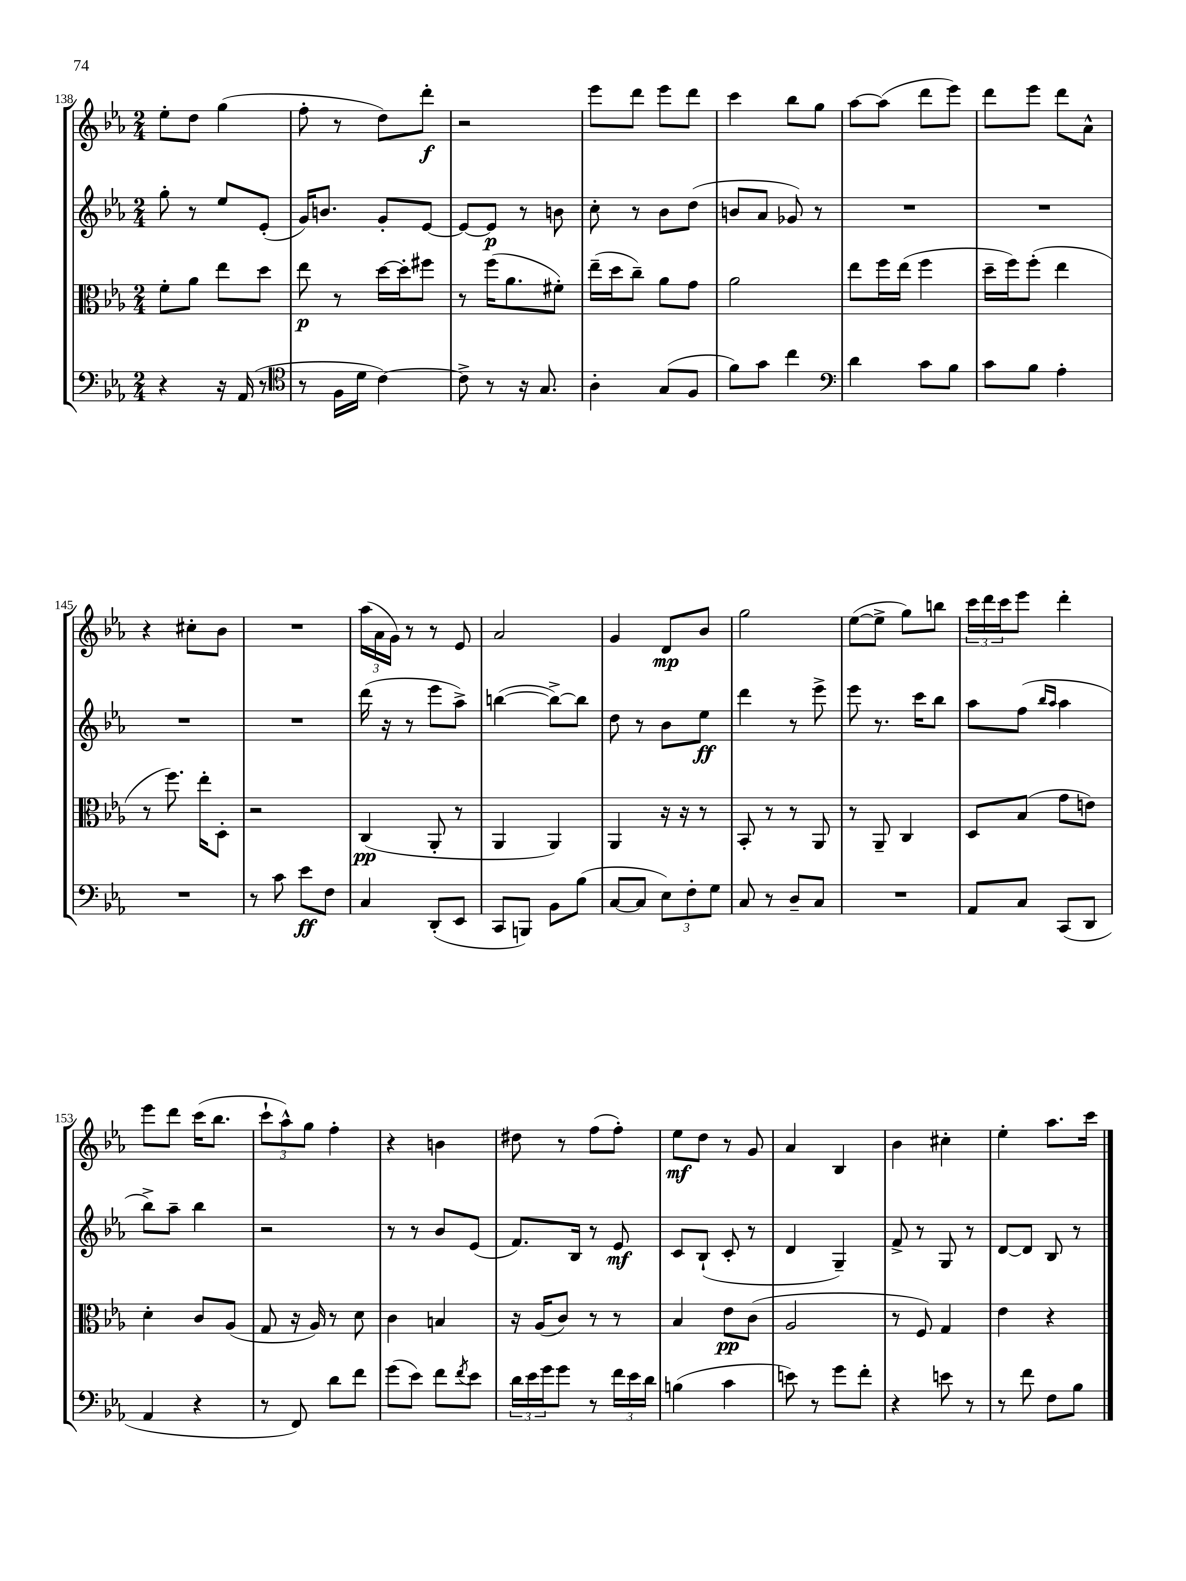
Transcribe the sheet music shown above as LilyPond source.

<<
\new StaffGroup <<
\new Staff = "s0" {
    \clef treble \key ees \major \numericTimeSignature \time 2/4
    ees''8-. d''8 g''4( |
    f''8-. r8 d''8) d'''8-.\f |
    r2 |
    ees'''8 d'''8 ees'''8 d'''8 |
    c'''4 bes''8 g''8 |
    aes''8~ aes''8( d'''8 ees'''8) |
    d'''8 ees'''8 d'''8 aes'8-^ |
    r4 cis''8-. bes'8 |
    R2 |
    \tuplet 3/2 { aes''16( aes'16 g'16) } r8 r8 ees'8 |
    aes'2 |
    g'4 d'8\mp bes'8 |
    g''2 |
    ees''8~( ees''8-> g''8) b''8 |
    \tuplet 3/2 { c'''16 d'''16 c'''16 } ees'''8 d'''4-. |
    ees'''8 d'''8 c'''16( bes''8. |
    \tuplet 3/2 { c'''8-! aes''8-^) g''8 } f''4-. |
    r4 b'4 |
    dis''8 r8 f''8( f''8-.) |
    ees''8\mf d''8 r8 g'8 |
    aes'4 bes4 |
    bes'4 cis''4-. |
    ees''4-. aes''8. c'''16 \bar "|." |
}
\new Staff = "s1" {
    \clef treble \key ees \major \numericTimeSignature \time 2/4
    g''8-. r8 ees''8 ees'8-.( |
    g'16) b'8. g'8-. ees'8~ |
    ees'8~ ees'8\p r8 b'8 |
    c''8-. r8 bes'8 d''8( |
    b'8 aes'8 ges'8) r8 |
    R2 |
    R2 |
    R2 |
    R2 |
    d'''16( r16 r8 ees'''8 aes''8->) |
    b''4~( b''8~->) b''8 |
    d''8 r8 bes'8 ees''8\ff |
    d'''4 r8 ees'''8-> |
    ees'''8 r8. c'''16 bes''8 |
    aes''8 f''8( \grace { bes''16 aes''16 } aes''4 |
    bes''8->) aes''8-- bes''4 |
    r2 |
    r8 r8 bes'8 ees'8( |
    f'8.) bes16 r8 ees'8\mf |
    c'8 bes8-!( c'8-. r8 |
    d'4 g4--) |
    f'8-> r8 g8 r8 |
    d'8~ d'8 bes8 r8 \bar "|." |
}
\new Staff = "s2" {
    \clef alto \key ees \major \numericTimeSignature \time 2/4
    f'8-. aes'8 ees''8 d''8 |
    ees''8\p r8 d''16~ d''16-. fis''8 |
    r8 f''16( aes'8. fis'8-.) |
    ees''16--( d''16 c''8--) aes'8 g'8 |
    aes'2 |
    ees''8 f''16 ees''16( f''4 |
    d''16-- f''16) f''8-.( ees''4 |
    r8 f''8.) ees''16-. d8-. |
    r2 |
    c4\pp( aes,8-. r8 |
    aes,4 aes,4) |
    aes,4 r16 r16 r8 |
    bes,8-. r8 r8 aes,8 |
    r8 aes,8-- c4 |
    d8 bes8( g'8 e'8) |
    d'4-. c'8 aes8( |
    g8 r16 aes16) r8 d'8 |
    c'4 b4 |
    r16 aes16( c'8) r8 r8 |
    bes4 ees'8\pp c'8( |
    aes2 |
    r8 f8) g4 |
    ees'4 r4 \bar "|." |
}
\new Staff = "s3" {
    \clef bass \key ees \major \numericTimeSignature \time 2/4
    r4 r16 aes,16( r8 |
    \clef tenor r8 f16 d'16 c'4~) |
    c'8-> r8 r16 g8. |
    aes4-. g8( f8 |
    f'8) g'8 c''4 |
    \clef bass d'4 c'8 bes8 |
    c'8 bes8 aes4-. |
    R2 |
    r8 c'8 ees'8\ff f8 |
    c4 d,8-.( ees,8 |
    c,8 b,,8) bes,8 bes8( |
    c8~ c8 \tuplet 3/2 { ees8) f8-. g8 } |
    c8 r8 d8-- c8 |
    R2 |
    aes,8 c8 c,8( d,8 |
    aes,4 r4 |
    r8 f,8) d'8 f'8 |
    g'8( ees'8) f'8 \acciaccatura { f'8 } ees'8 |
    \tuplet 3/2 { d'16 ees'16 g'16 } g'8 r8 \tuplet 3/2 { f'16 ees'16 d'16 } |
    b4( c'4 |
    e'8) r8 g'8 f'8-. |
    r4 e'8 r8 |
    r8 f'8 f8 bes8 \bar "|." |
}
>>
>>
\layout { \context { \Score currentBarNumber = #138 } }
